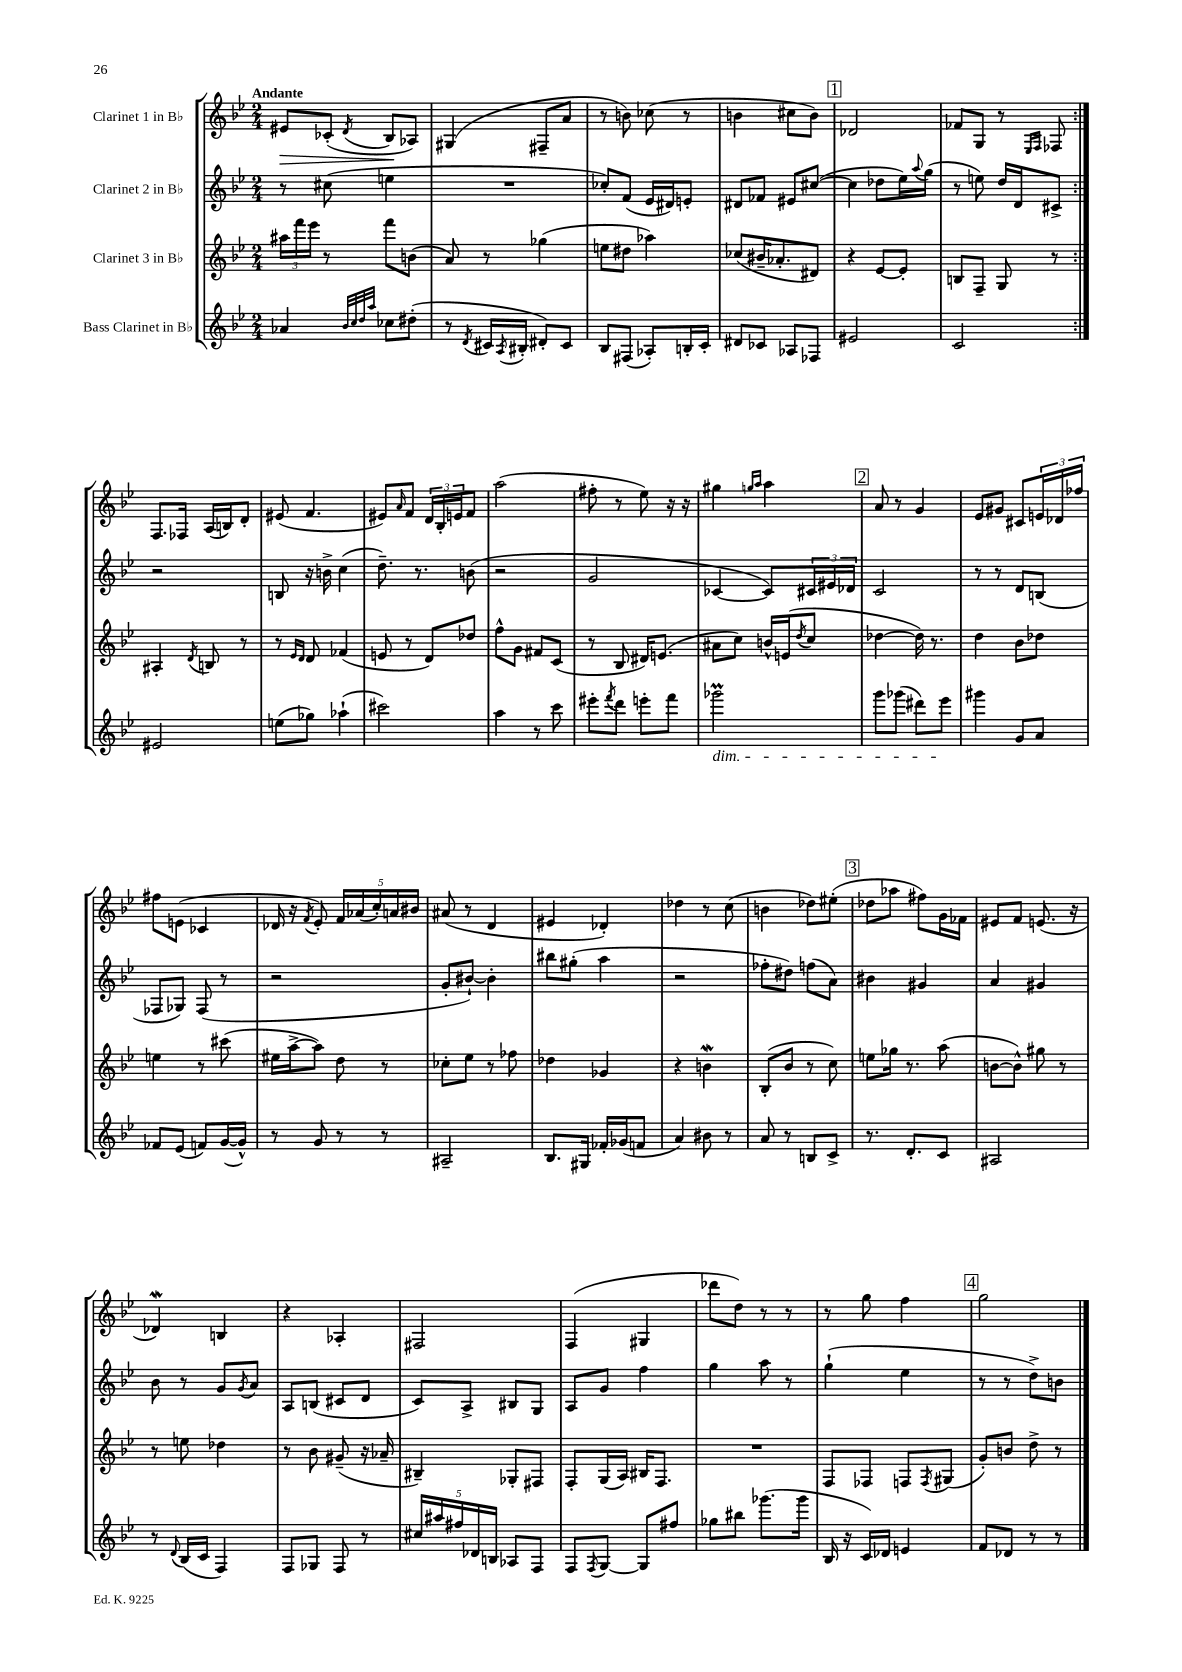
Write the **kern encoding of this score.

**kern	**kern	**kern	**kern	**dynam
*part4	*part3	*part2	*part1	*part1
*staff4	*staff3	*staff2	*staff1	*staff1
*I"Bass Clarinet in B♭	*I"Clarinet 3 in B♭	*I"Clarinet 2 in B♭	*I"Clarinet 1 in B♭	*
*clefG2	*clefG2	*clefG2	*clefG2	*
*k[b-e-]	*k[b-e-]	*k[b-e-]	*k[b-e-]	*
*M2/4	*M2/4	*M2/4	*M2/4	*
=1	=1	=1	=1	=1
!	!	!	!LO:TX:a:B:t=Andante	!
!	!	!	!	!LO:HP:b
4a-X/	24aa#X\LL	8r	8e#X/L	>
.	24fff\	.	.	.
.	24eee-\JJ	.	.	.
.	8r	(8cc#X\	(8c-X'/J	.
32qqb-/LLL	.	.	.	.
32qqcc/	.	.	.	.
32qqdd/	.	.	.	.
32qqaa/JJJ	.	.	8qd/	.
8cc-X\L	8fff\L	4een\	8B-/L	.
(8dd#X'\J	(8bn\J	.	8A-X/J)	]
=2	=2	=2	=2	=2
8r	8a/)	2r	(4G#X/	.
8qd/	.	.	.	.
16c#X/LL	8r	.	.	.
8qA/	.	.	.	.
16B#X'/JJ	.	.	.	.
8d#X'/L)	(4gg-X\	.	8F#X~/L	.
8c#/J	.	.	8a/J	.
=3	=3	=3	=3	=3
8B-/L	8een\L	8cc-X'/L)	8r	.
(8F#X/J	8dd#X\J	(8f/J	8bn\)	.
8A-X'/L)	4aa-X\)	16e-/LL	(8cc-X\	.
.	.	16d#X/J)	.	.
16Bn'/L	.	8en'/J	8r	.
16c'/JJ	.	.	.	.
=4	=4	=4	=4	=4
8d#X/L	(8cc-X/L	8d#X/L	4bn\	.
8c-X/J	16b#X~/K	8f-X/J	.	.
.	8.a-X'/	.	.	.
8A-X/L	.	8e#X/L	8cc#X\L	.
8F-X/J	8d#X/J)	([8cc#X/J	8b\J)	.
!!LO:REH:place=s1:t=1
=5	=5	=5	=5	=5
2e#X/	4r	4cc#\]	2d-X/	.
.	[8e-/L	8dd-X\L	.	.
.	8e-'/J]	16ee-\L)	.	.
.	.	8qqaa/	.	.
.	.	(16gg\JJ	.	.
=6	=6	=6	=6	=6
2c/	8Bn/L	8r	8f-X/L	.
.	8F~/J	8een\)	8G/J	.
.	8G/	16dd/LL	8r	.
.	.	16d/J	.	.
.	.	.	16qqE-/LL	.
.	.	.	16qqF/JJ	.
.	8r	8c#X^/J	8F-X/	.
!!LO:LB:g=z
=7:|!	=7:|!	=7:|!	=7:|!	=7:|!
2e#X/	4A#X'/	2r	8.F/L	.
.	.	.	16F-X/Jk	.
.	8qd/	.	.	.
.	8Bn/	.	(16A/LL	.
.	.	.	16Bn/J)	.
.	8r	.	8d'/J	.
=8	=8	=8	=8	=8
(8een\L	8r	8Bn/	(8e#X/	.
.	16qqe-/LL	.	.	.
.	16qqd/JJ	.	.	.
8gg-X\J)	8d/	16r	4.f/	.
.	.	16bn^\	.	.
(4aa-X`\	(4f-X/	(4cc\	.	.
=9	=9	=9	=9	=9
2ccc#X\)	8en/	8.dd~\)	8e#X/L)	.
.	.	.	16qqa/	.
.	8r	.	8f/J	.
.	.	8.r	.	.
.	8d/L)	.	24d/LL	.
.	.	.	24B-'/	.
.	.	.	24en/J	.
.	8dd-X/J	(8bn\	8f/J	.
=10	=10	=10	=10	=10
4aa\	8ff^^\L	2r	(2aa\	.
.	8g\J	.	.	.
8r	8f#X/L	.	.	.
8ccc\	(8c/J	.	.	.
=11	=11	=11	=11	=11
8eee#X'\L	8r	2g/	8ff#X'\	.
8qfff/	.	.	.	.
8ddd\J	8B-/	.	8r	.
8eeen'\L	16d#X/KL)	.	8ee-\)	.
.	(8.en/J	.	.	.
8fff\J	.	.	16r	.
.	.	.	16r	.
=12	=12	=12	=12	=12
!LO:TX:b:i:t=dim.	!	!	!	!
2ggg-XM\	8a#X\L	[4c-X/	4gg#X\	.
.	8cc\J)	.	.	.
.	.	.	16qqggn/LL	.
.	.	.	16qqaa/JJ	.
.	16bn^^/LL	8c-/L])	4aa\	.
.	(16en/J	.	.	.
.	8qdd/	.	.	.
.	8cc/J	24c#X/L	.	.
.	.	24e#X/	.	.
.	.	24d-X/JJ	.	.
!!LO:REH:place=s1:t=2
=13	=13	=13	=13	=13
8ggg\L	[4dd-X\	2c/	8a/	.
(8ggg-X\J	.	.	8r	.
8ddd#X\L)	16dd-\])	.	4g/	.
.	8.r	.	.	.
8eee-\J	.	.	.	.
=14	=14	=14	=14	=14
4ggg#X\	4dd\	8r	8e-/L	.
.	.	8r	8g#X/J	.
8g/L	8b-\L	8d/L	8c#X/L	.
8a/J	8dd-X\J	(8Bn/J	24en/L	.
.	.	.	24d-X/	.
.	.	.	24ff-X/JJ	.
!!LO:LB:g=z
=15	=15	=15	=15	=15
8f-X/L	4een\	8F-X/L	8ff#X\L	.
(8e-/J	.	8G-X/J)	(8en\J	.
8fn/L)	8r	(8F-/	4c-X/	.
([16g/L	(8ccc#X\	8r	.	.
16g^^/JJ])	.	.	.	.
=16	=16	=16	=16	=16
8r	16ee#X\LL	2r	16d-X/	.
.	[16aa^\J	.	16r	.
.	.	.	8qf/	.
8g/	8aa\J])	.	8e-'/)	.
8r	8dd\	.	20f/LL	.
.	.	.	(20a-X/	.
.	.	.	20cc'/)	.
8r	8r	.	.	.
.	.	.	20an/	.
.	.	.	20b#X/JJ	.
=17	=17	=17	=17	=17
2A#X~/	8cc-X'\L	8g'/L	(8a#X/	.
.	8ee-\J	[8b#X`/J)	8r	.
.	8r	4b#'\]	4d/	.
.	8ff-X\	.	.	.
=18	=18	=18	=18	=18
8.B-/L	4dd-X\	8bb#X\L	4e#X/	.
.	.	(8gg#X'\J	.	.
16G#X/Jk	.	.	.	.
16f-X'/LL	4g-X/	4aa\	4d-X'/)	.
(16g-X/J	.	.	.	.
8fn/J	.	.	.	.
=19	=19	=19	=19	=19
4a/)	4r	2r	4dd-X\	.
8b#X\	4bnW\	.	8r	.
8r	.	.	(8cc\	.
=20	=20	=20	=20	=20
8a/	(8B-'/L	8ff-X'\L	4bn\	.
8r	8b-/J	8dd#X\J)	.	.
8Bn/L	8r	(8ffn\L	8dd-X\L)	.
8c^/J	8cc\)	8a\J)	(8ee#X'\J	.
!!LO:REH:place=s1:t=3
=21	=21	=21	=21	=21
8.r	8een\L	4b#X\	8dd-X\L	.
.	16gg-X\Jk	.	8aa-X\J	.
8.d'/L	8.r	.	.	.
.	.	4g#X/	8ff#X\L)	.
8c/J	(8aa\	.	16g\L	.
.	.	.	16f-X\JJ	.
=22	=22	=22	=22	=22
2A#X/	[8bn\L	4a/	8e#X/L	.
.	8b^^\J])	.	8f/J	.
.	8gg#X\	4g#X/	(8.en/	.
.	8r	.	.	.
.	.	.	16r	.
!!LO:LB:g=z
=23	=23	=23	=23	=23
8r	8r	8b-\	4d-Xw/)	.
8qqd/	.	.	.	.
(16B-/LL	8een\	8r	.	.
16c/JJ	.	.	.	.
4F/)	4dd-X\	8g/L	4Bn/	.
.	.	8qg/	.	.
.	.	8a/J	.	.
=24	=24	=24	=24	=24
8F/L	8r	8A/L	4r	.
8G-X/J	8b-\	(8Bn/J	.	.
8F/	(8g#X~/	8c#X/L	4A-X'/	.
8r	16r	8d/J	.	.
.	16a-X~/	.	.	.
=25	=25	=25	=25	=25
20cc#X/LL	4B#X~/)	8c/L)	2F#X/	.
20aa#X/	.	.	.	.
20ff#X/	.	.	.	.
.	.	8A^/J	.	.
20d-X/	.	.	.	.
20Bn/JJ	.	.	.	.
8A-X/L	8G-X'/L	8B#X/L	.	.
8F/J	8F#X/J	8G/J	.	.
=26	=26	=26	=26	=26
8F/L	8F'/L	8A/L	(4F/	.
8qF/	.	.	.	.
[8G/J	(16G/L	8g/J	.	.
.	16A/JJ)	.	.	.
8G/L]	16B#X/KL	4ff\	4G#X/	.
.	8.F/J	.	.	.
8ff#X/J	.	.	.	.
=27	=27	=27	=27	=27
8gg-X\L	2r	4gg\	8ddd-X\L	.
8bb#X\J	.	.	8dd\J)	.
(8.ggg-X\L	.	8aa\	8r	.
.	.	8r	8r	.
16ggg-\Jk	.	.	.	.
=28	=28	=28	=28	=28
16B-/	8F/L	(4gg`\	8r	.
16r	.	.	.	.
16c/LL)	8F-X/J	.	8gg\	.
16d-X/JJ	.	.	.	.
4en/	8Fn/L	4ee-\	4ff\	.
.	8qF/	.	.	.
.	(8G#X/J	.	.	.
!!LO:REH:place=s1:t=4
=29	=29	=29	=29	=29
8f/L	8g'/L)	8r	2gg\	.
8d-X/J	8bn/J	8r	.	.
8r	8dd^\	8dd^\L)	.	.
8r	8r	8bn\J	.	.
==	==	==	==	==
*-	*-	*-	*-	*-
